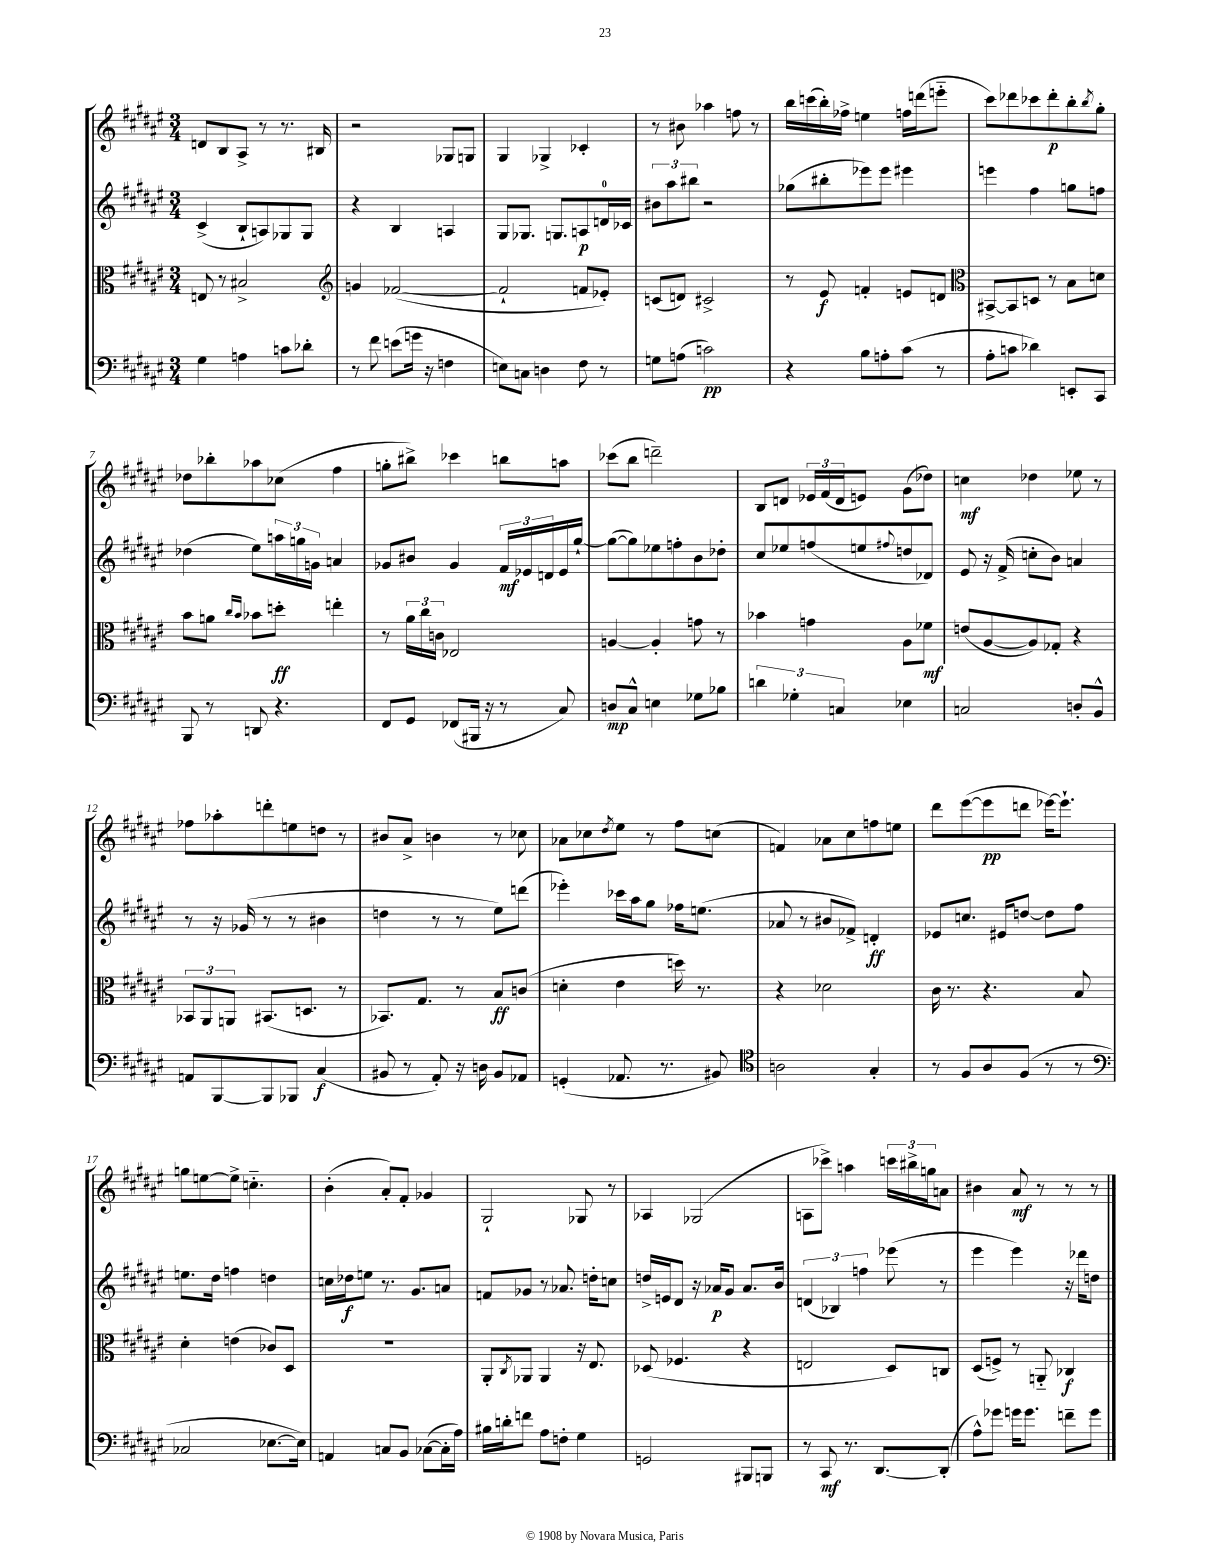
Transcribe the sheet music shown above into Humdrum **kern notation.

**kern	**kern	**kern	**kern
*staff4	*staff3	*staff2	*staff1
*clefF4	*clefC3	*clefG2	*clefG2
*k[f#c#g#d#a#e#]	*k[f#c#g#d#a#e#]	*k[f#c#g#d#a#e#]	*k[f#c#g#d#a#e#]
*M3/4	*M3/4	*M3/4	*M3/4
4G#	8E	(4c#^	8d
.	8r	.	8B
4A	2B#^	8B`	8A#^
.	.	8A)	8r
8c	.	8G-	8.r
8d-'	.	8G-	.
.	.	.	16B#
=	=	=	=
*	*clefG2	*	*
8r	4g	4r	2r
8f#	.	.	.
(8e	([2f-	4B	.
16g	.	.	.
16r	.	.	.
4F	.	4A	8G-
.	.	.	8G
=	=	=	=
8E)	2f-`]	8G#	4G#
8C	.	8.G-	.
4D	.	.	4G-^
.	.	8.G	.
8F#	8f	8A	4c-'
8r	8e-')	16d	.
.	.	16c-	.
=	=	=	=
8G	(8c	12b#	8r
.	.	12aa#	.
(8A	8d)	.	8b#
.	.	12bb#	.
2c)	2c#^	2r	4aa-
.	.	.	8ff
.	.	.	8r
=	=	=	=
4r	8r	(8gg-	16bb
.	.	.	(16ccc
.	8e#	8bb#'	16bb')
.	.	.	16ff-^
8B	4f'	8eee-)	4ee
8A'	.	8eee-	.
(8c#	8e	4eee#	16ff
.	.	.	(16ddd
8r	8d	.	8eee'~
=	=	=	=
*	*clefC3	*	*
8A#'	[8BB#^	4eee	8ccc#)
8c	8BB#]	.	8ddd-
4d-)	8D	4ff#	8ccc-
.	8r	.	8ddd-'
8EE'	8B	8gg	8bb'
.	.	.	8qbb
8CC#	8d	8ff	8gg#'
=	=	=	=
8BBB	8b	(4dd-	8dd-
8r	8a	.	8bb-'
.	16qqcc#	.	.
.	16qqb	.	.
8DD	8b-	8ee#)	8aa-
4.r	8dd'	24aa	(8cc-
.	.	24gg	.
.	.	24g	.
.	4ee'	4a	4ff#
=	=	=	=
8FF#	8r	8g-	8gg'
8GG#	24a#	8b#	8bb#^)
.	24cc#	.	.
.	24c	.	.
(8FF-	2E-	4g-	4ccc-
16BBB#	.	.	.
16r	.	.	.
8r	.	24f#	8bb
.	.	24e-	.
.	.	24d	.
8C#)	.	16e-	8aa
.	.	[16gg#`	.
=	=	=	=
8D	[4A	(8gg#_	(8ccc-
8C#^^	.	8gg#])	8bb
4E	4A']	8ee-	2ddd~)
.	.	8ff'	.
8G-	8g	8b	.
8B-	8r	8dd-'	.
=	=	=	=
6d	4b-	8cc#	8B
.	.	8ee-	8d
6G-'	.	.	.
.	4g	(8ff	24e-
.	.	.	(24f#
6C	.	.	24d
.	.	8ee	8e)
.	.	8qqff#	.
4E-	8A#	8dd	(8g#
.	8f-	8d-)	8dd-)
=	=	=	=
2C	(8e	8e#	4cc
.	[8A#	16r	.
.	.	(16f#^	.
.	8A#])	8cc'	4dd-
.	8G-'	8b)	.
8D'	4r	4a	8ee-
8BB^^	.	.	8r
=	=	=	=
8AA	12BB-	8r	8ff-
.	12AA#	.	.
[8BBB	.	16r	8aa-'
.	12AA	.	.
.	.	(16g-	.
8BBB]	(8.BB#	8r	8ddd'
8BBB-	.	8r	8ee
.	8.D	.	.
(4C#	.	4b#	8dd
.	8r	.	8r
=	=	=	=
8BB#	8.BB-)	4dd	8b#
8r	.	.	8a#^
.	8.G#	.	.
8AA#')	.	8r	4b
16r	8r	8r	.
16D	.	.	.
8BB#	8B	8ee#)	8r
8AA-	(8c	(8ddd	8cc-
=	=	=	=
(4GG'	4d'	4eee-')	8a-
.	.	.	8cc-
.	.	.	8qdd#
8.AA-	4e#	16ccc-	8ee#
.	.	16aa#	.
.	.	8gg#	8r
8.r	.	.	.
.	16dd)	16ff-	8ff#
.	8.r	(8.ee	.
8BB#)	.	.	(8cc
=	=	=	=
*clefC4	*	*	*
2A	4r	8a-	4f)
.	.	8r	.
.	2d-	8b#	8a-
.	.	8f-^)	8cc#
4G#'	.	4d'	8ff
.	.	.	8ee
=	=	=	=
8r	16c#	8e-	8ddd#
.	8.r	.	.
8F#	.	8.cc	([8eee#
8A#	4.r	.	8eee#]
.	.	16e#	.
(8F#	.	[8dd	8ddd
8r	.	8dd]	[16eee-)
.	.	.	8.eee-`]
8r	8B	8ff#	.
=	=	=	=
*clefF4	*	*	*
2C-	4d#'	8.ee	8gg
.	.	.	[8ee
.	.	16dd#	.
.	(4e	4ff	8ee^]
.	.	.	4.cc'~
[8.E-	8c-)	4dd	.
.	8D#	.	.
16E-])	.	.	.
=	=	=	=
4AA	2.r	16cc	(4b'
.	.	16dd-	.
.	.	8ee	.
8C	.	8.r	8a#')
8BB	.	.	8f#'
.	.	8.g#	.
([8C-	.	.	4g-
16C-']	.	8a	.
16A#)	.	.	.
=	=	=	=
16B#	8AA#'	8f	2G#`
16d'	.	.	.
.	8qC#	.	.
8f	8AA-	8g-	.
8A#	4AA-	8r	.
8F'	.	8.a-	.
4G#	16r	.	8G-
.	8.E#	16dd'	.
.	.	8cc	8r
=	=	=	=
2GG	(8D-	16dd^	4A-
.	.	16e	.
.	4.F-	8d#	.
.	.	16r	(2G-
.	.	16a-	.
.	.	8g#	.
8BBB#	4r	8.a-	.
8BBB	.	.	.
.	.	16b	.
=	=	=	=
8r	2E	(6d	8A
8CC#	.	.	8ccc-^)
.	.	6B-)	.
8.r	.	.	4aa
.	.	6ff	.
[8.DD#	.	.	.
.	8D#)	(8eee-	24ccc
.	.	.	24bb#^
.	.	.	24gg
(8DD#']	8C	8r	8a
=	=	=	=
8A#^^)	(8D#	4eee#	4b#
8g-	8F^)	.	.
16g	8r	4eee#)	8a#
8.g	.	.	.
.	8AA'~	.	8r
8f~	4C-	16r	8r
.	.	16ddd-	.
8g	.	8dd	8r
==	==	==	==
*-	*-	*-	*-
